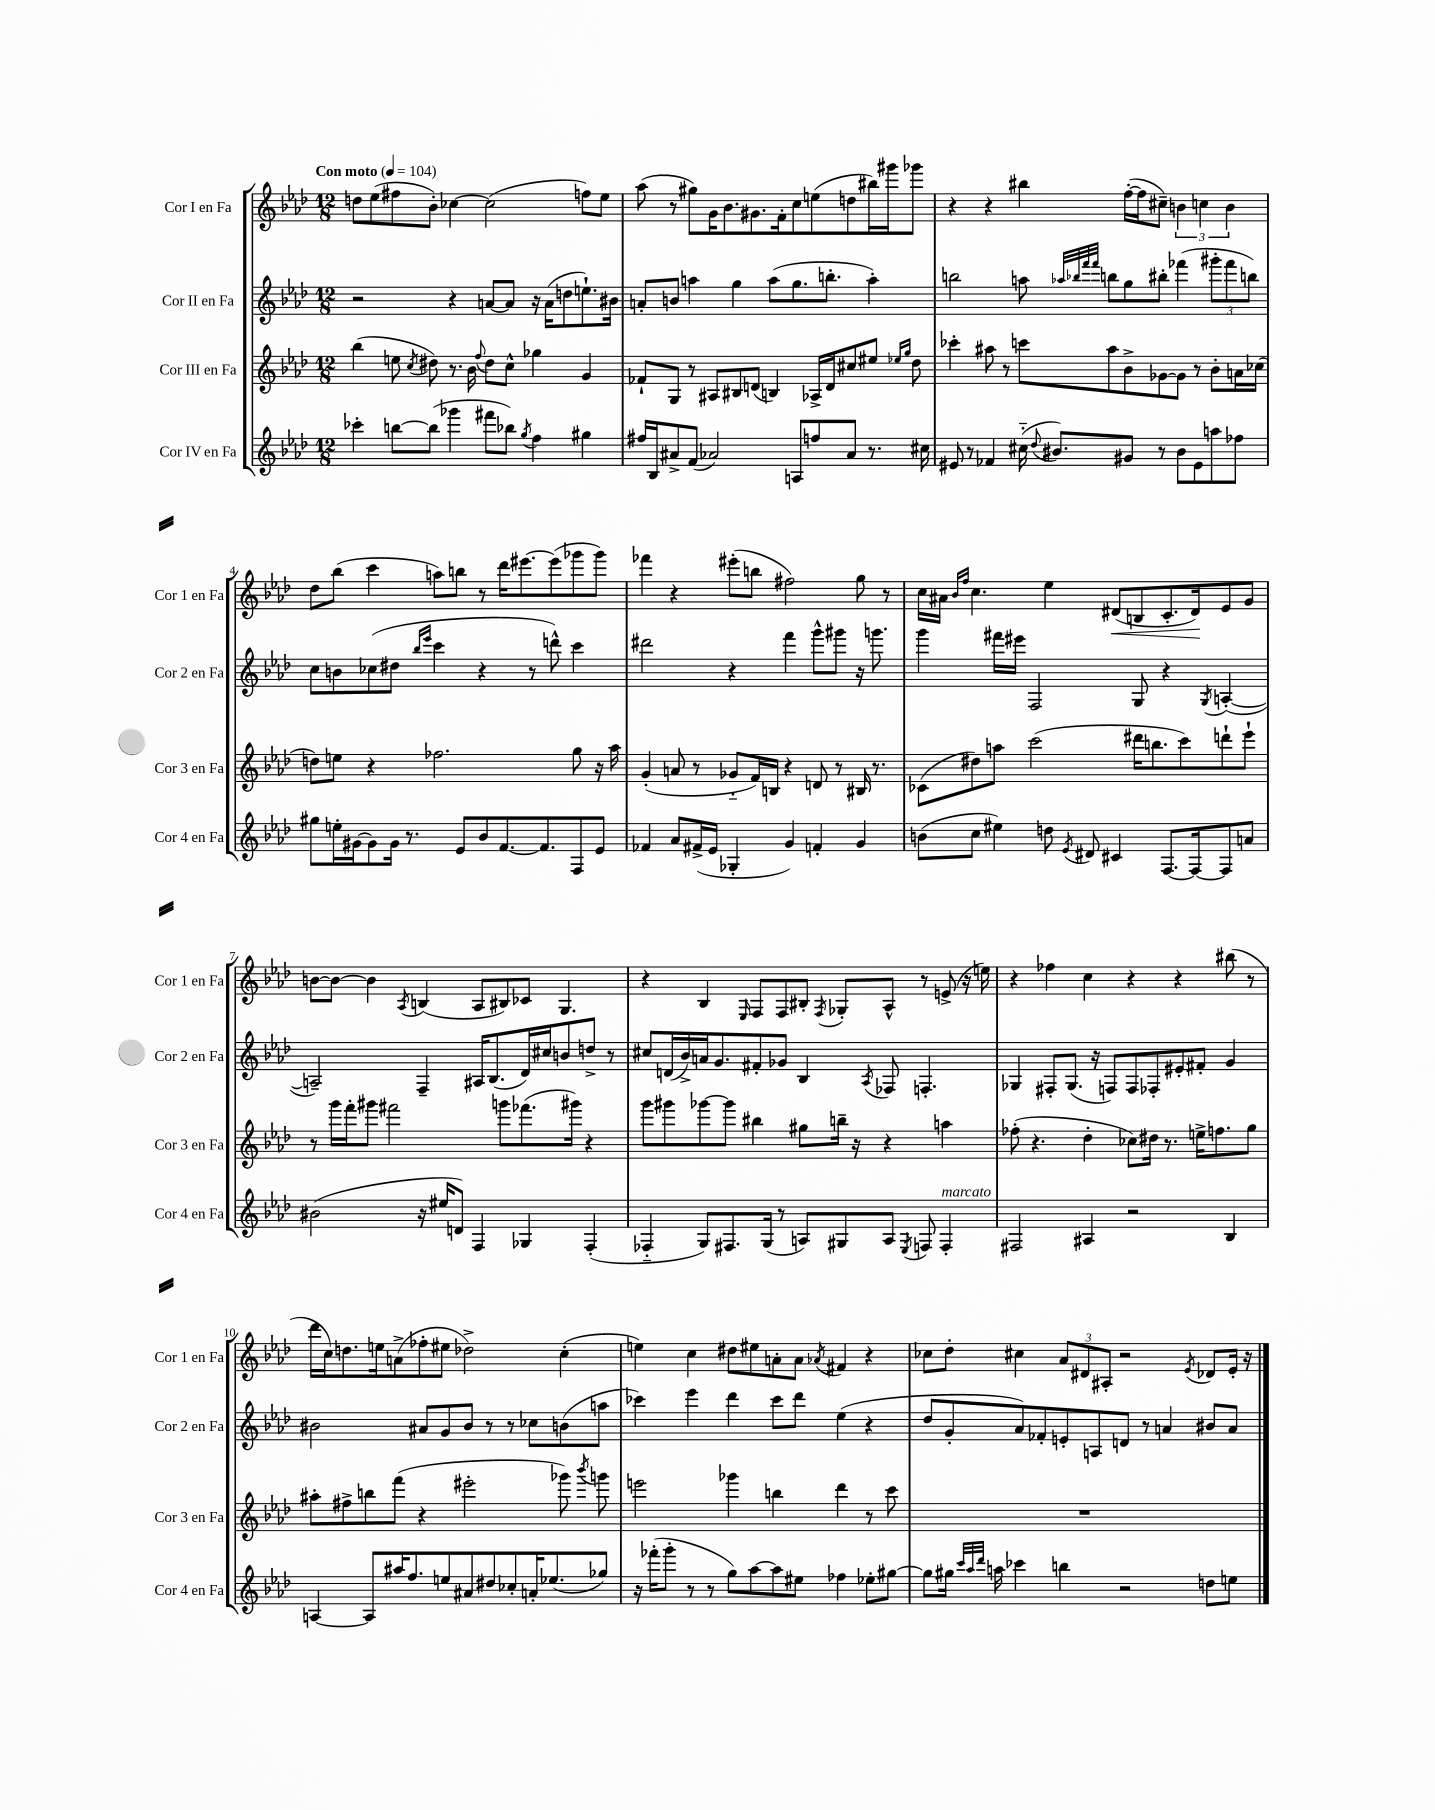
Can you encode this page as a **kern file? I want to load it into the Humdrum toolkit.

**kern	**kern	**kern	**kern
*staff4	*staff3	*staff2	*staff1
*clefG2	*clefG2	*clefG2	*clefG2
*k[b-e-a-d-]	*k[b-e-a-d-]	*k[b-e-a-d-]	*k[b-e-a-d-]
*M12/8	*M12/8	*M12/8	*M12/8
*MM104	*MM104	*MM104	*MM104
4ccc-'	(4bb-	2r	8dd
.	.	.	(8ee-
[8bb	8ee	.	8ff#
.	8qcc	.	.
(8bb]	8dd#)	.	8b-')
4ggg-	8.r	4r	[4cc-
.	16b-	.	.
.	8qqff	.	.
8fff#	8dd#	[8a	(2cc-]
8bb-)	8cc^^	8a]	.
8qgg	.	.	.
4ff	4gg-	16r	.
.	.	(16a	.
.	.	8dd	.
4gg#	4g	8.ee`)	8ff)
.	.	.	8ee-
.	.	16b#	.
=	=	=	=
16ff#	8f-`	8a'	(8aa-
16B-	.	.	.
8a#^	8G	8b	8r
(8f	8r	4aa	8gg#)
2a-)	8A#	.	16g
.	.	.	8.b-
.	8B#	4gg	.
.	(8d	.	8.g#
.	4B)	(8aa	.
.	.	.	16f'
8A	.	8.gg	8cc
8ff	16A-^	.	(8ee
.	16d	8.bb'	.
8a-	8cc#	.	8dd
8.r	8ee#	4aa')	16bb#)
.	.	.	16ggg#
.	16qqee-	.	.
.	16qqgg	.	.
.	8dd-	.	8ggg-
16cc#	.	.	.
=	=	=	=
8e#	4ccc-'	2bb	4r
8r	.	.	.
4f-	8aa#	.	4r
.	8r	.	.
(16cc#'~	8ccc	8aa	4bb#
8qqdd-	.	.	.
8.b#)	.	.	.
.	.	32qqaa-	.
.	.	32qqbb-	.
.	.	32qqfff	.
.	.	32qqfff	.
.	8aa#	8bb	.
8g#	8b-^	8gg	([16ff'
.	.	.	16ff]
8r	[8g-	8bb#'	8cc#~)
8b#	8g-]	(4fff-	6b
8e#	8r	.	.
.	.	.	6cc
8aa	8b-'	12ggg#'	.
.	.	12fff-	6b
8ff-	16a	.	.
.	.	12bb)	.
.	(16cc-	.	.
=	=	=	=
8gg#	8dd)	8cc	8dd-
16ee'	8ee	8b	(8bb-
[16g#	.	.	.
8g#]	4r	(8cc-	4ccc
16g#	.	8dd#	.
8.r	.	.	.
.	.	16qqbb-	.
.	.	16qqeee-	.
.	2.ff-	4ccc	8aa)
8e-	.	.	8bb
8b-	.	4r	8r
[8.f	.	.	16ddd-
.	.	.	[8.eee#
.	.	8r	.
8.f]	.	.	.
.	.	8ddd^^)	(8eee#]
8F	8gg	4ccc	8ggg-
8e-	16r	.	8ggg-)
.	16aa-	.	.
=	=	=	=
4f-	(4g'	2ddd#	4fff-
8a-	8a	.	4r
(16f#^	8r	.	.
16e-	.	.	.
4G-'	8g-'~	4r	(8eee#'
.	16f)	.	8bb
.	16B	.	.
4g)	4r	4fff	2ff#)
4f'	8d	8ggg^^	.
.	8r	8ggg#	.
4g	16B#	16r	8gg
.	8.r	8.ggg	.
.	.	.	8r
=	=	=	=
(8b	(8c-	4ggg	16cc
.	.	.	16a#
.	.	.	16qqb-
.	.	.	16qqff
8cc	8dd#)	.	4.cc
4ee#)	8aa	16fff#	.
.	.	16eee#	.
.	(2ccc	2F	.
8dd	.	.	4ee-
8qe-	.	.	.
8d#	.	.	.
4c#	.	.	(8d#
.	16ddd#	8G	8B
.	8.bb	.	.
[8.F	.	4r	8.c'
.	8ccc)	.	.
16F_	.	.	16d#)
.	.	8qG	.
8F]	8ddd`	([4A'	8e-
8a	8eee-`	.	8g
=	=	=	=
(2b#	8r	2A~])	[8b
.	16ggg	.	8b_
.	16fff'	.	.
.	8ggg#	.	4b]
.	2fff#	.	.
.	.	.	8qA-
16r	.	4F~	(4B
16ee#	.	.	.
8d)	.	.	.
4F	.	16A#	8A-
.	.	(8.B-	.
.	8ggg	.	8B#)
4G-	(8.fff-	16d-)	8c-
.	.	16cc#	.
.	.	8b	4.G
.	16ggg#)	.	.
(4F'	4r	8dd^	.
.	.	8r	.
=	=	=	=
4F-'~	8ggg	8cc#	4r
.	8ggg#	(16d	.
.	.	16b-^)	.
8G)	[8ggg-	16a	4B-
.	.	8.g	.
8.F#	8ggg-]	.	.
.	.	.	16qqE-
.	4bb#	8f#'	8F
(16G	.	.	.
8r	.	8g-	8F
8A)	8gg#	4B-	8B#'
.	.	.	8qF
8G#	16bb~	.	8G-'
.	16r	.	.
.	.	8qA-	.
8A	4r	8F-	8A-^^
8qE-	.	.	.
8F	.	4.F'	8r
4F'	4aa	.	(8e^
.	.	.	16r
.	.	.	16ee)
=	=	=	=
2F#	(8ff-'	4G-	4r
.	4.r	.	.
.	.	8F#'	4ff-
.	.	(8.G-	.
4A#	4dd-'	.	4cc
.	.	16r	.
.	.	8F)	.
2r	8cc-)	8F	4r
.	16dd#	8F-'	.
.	8.r	.	.
.	.	8e#'	4r
.	16ee^	8f#'	.
.	8.ff	.	.
4B-	.	4g	(8bb#
.	8gg	.	8r
=	=	=	=
[4A	8aa#'	2b#	16ddd-
.	.	.	16cc)
.	8ff#^	.	8.dd
8A]	8bb	.	.
.	.	.	16ee
16aa#	(8fff	.	(8a^
8.ff	.	.	.
.	4r	8a#	8ff-'
8ee	.	8g	8ee#
8a#	2eee#'	8b#	2dd-^)
8dd#	.	8r	.
8cc-'	.	8r	.
16a'	.	8cc-	.
(8.ee-	.	.	.
.	8ggg-)	(8b	(4cc'
.	8qbbb-	.	.
8gg-)	8ggg	8aa	.
=	=	=	=
16r	2eee	4ccc-)	4ee)
(16fff-'	.	.	.
8ggg'	.	.	.
8r	.	4eee-	4cc
8r	.	.	.
8gg)	4ggg-	4ddd-	8dd#
[8aa-	.	.	8ee#
8aa-]	4bb	8ccc-	8a'
8ee#	.	8ddd-	8a
.	.	.	8qa-
4ff-	4ddd-	(4ee-	4f#
8ee-'	8r	4r	4r
[8gg#	8ccc	.	.
=	=	=	=
8gg#]	1.r	8dd-	8cc-
16gg#	.	8g'	8dd-'
32qqccc	.	.	.
32qqaa-	.	.	.
32qqddd-	.	.	.
16aa	.	.	.
4ccc-	.	8a-)	4cc#
.	.	8f-'	.
4bb	.	8e'	12a-
.	.	.	12d#
.	.	8A	.
.	.	.	12A#'
2r	.	8d	2r
.	.	8r	.
.	.	4a	.
.	.	.	8qe-
8dd	.	8b#	8d-
8ee	.	8a	16e-'
.	.	.	16r
==	==	==	==
*-	*-	*-	*-
